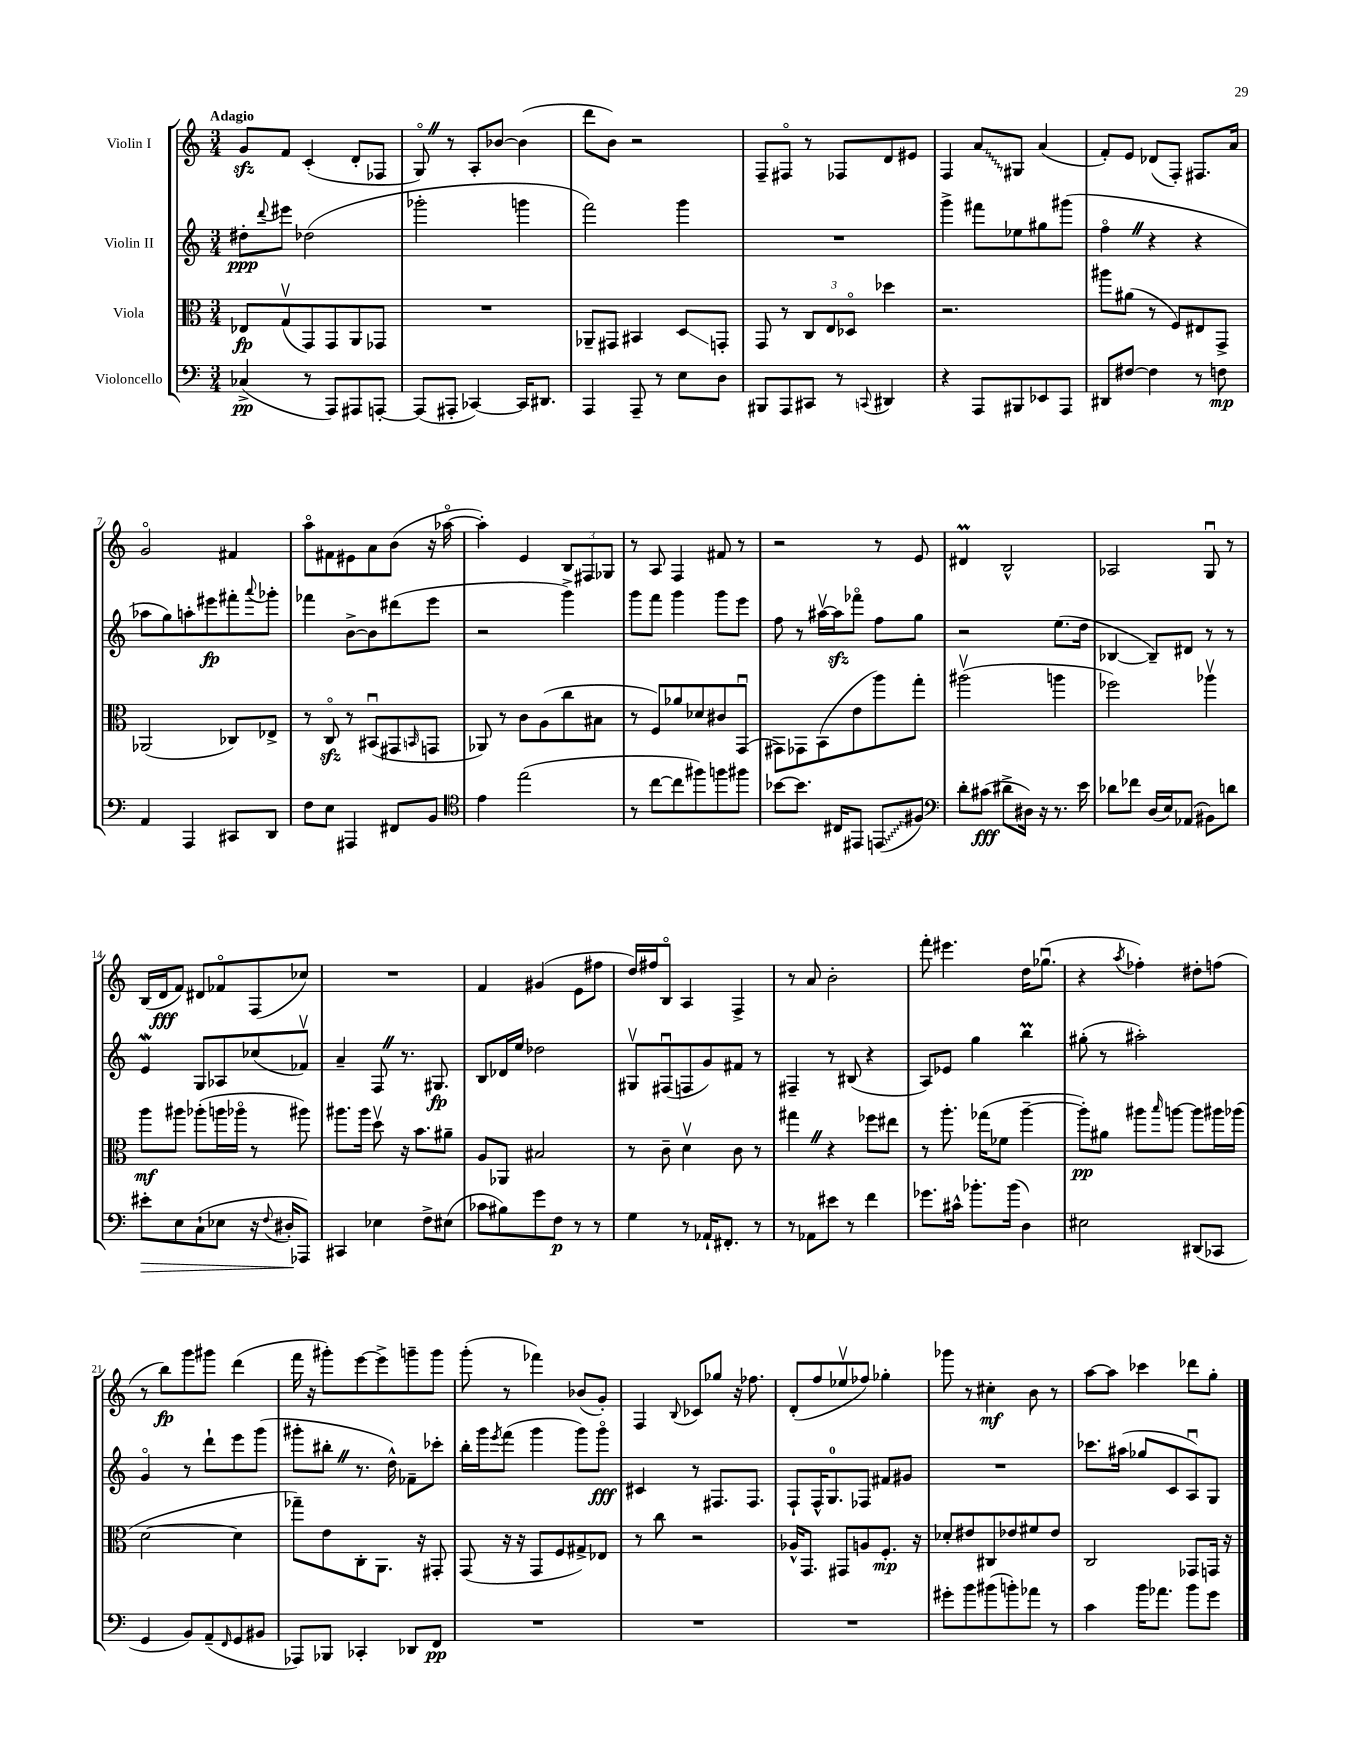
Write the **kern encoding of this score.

**kern	**kern	**kern	**kern
*staff4	*staff3	*staff2	*staff1
*clefF4	*clefC3	*clefG2	*clefG2
*k[]	*k[]	*k[]	*k[]
*M3/4	*M3/4	*M3/4	*M3/4
(4C-^/	8E-/L	8dd#'\L	8g/L
.	.	8qqddd/	.
.	(8Gv/	8eee#\J	8f/J
8r	8GG/)	(2dd-\	(4c'/
8AAA/L)	8GG/	.	.
8AAA#/	8AA/	.	8d'/L
[8AAA'/J	8GG-/J	.	8F-/J
=	=	=	=
(8AAA/]L	2.r	2ggg-'\	8Go/)
8AAA#'/J	.	.	8r
[4CC-/)	.	.	8A'/L
.	.	.	[8b-/J
16CC-/]LK	.	4ggg\	(4b-\]
8.DD#/J	.	.	.
=	=	=	=
4AAA/	8AA-~/L	2fff\)	8ddd\L
.	8GG#/J	.	8b\J)
8AAA~/	4BB#/	.	2r
8r	.	.	.
8E\L	8D/L	4ggg\	.
8D\J	8GG'/J	.	.
=	=	=	=
8BBB#/L	8GG/	2.r	8F~/L
8AAA/	8r	.	8F#o/J
8CC#/J	12C/L	.	8r
.	12E/	.	.
8r	.	.	8F-/L
.	12D-o/J	.	.
8qqCC/	.	.	.
4DD#/	4dd-\	.	8d/
.	.	.	8e#/J
=	=	=	=
4r	2.r	4ggg^\	4F/
8AAA/L	.	8fff#\L	8a/L
8BBB#/	.	8ee-\	8G#/J
8EE-/	.	8gg#\	(4a/
8AAA/J	.	(8ggg#\J	.
=	=	=	=
8DD#/L	8aa#\L	4ffo\	8f'/L)
[8F#/J	(8a#\J	.	8e/J
4F#\]	8r	4r	(8d-/L
.	8F/L)	.	8F'/J)
8r	8E#/	4r	8.F#/L
8F\	8GG^/J	.	.
.	.	.	16a/Jk
=	=	=	=
4AA/	(2AA-/	8aa-\L	2go/
.	.	8gg\)	.
4AAA/	.	8aa'\	.
.	.	8eee#\	.
8CC#/L	8C-/L)	8fff#'\	4f#/
.	.	8qqaaa/	.
8DD/J	8E-^/J	8ggg-'\J	.
=	=	=	=
8F\L	8r	4fff-\	8aao\L
8E\J	8Co/	.	8f#\
4AAA#/	8r	[8b^\L	8e#\
.	(8BB#u/L	8b\]	8a\
8FF#/L	8GG#/	(8ddd#\	(8b\J
.	16qqBB/	.	.
8BB/J	8GG/J	8eee\J	16r
.	.	.	[16aa-o\
=	=	=	=
*clefC4	*	*	*
4e\	8AA-/)	2r	4aa-'\])
.	8r	.	.
(2ee\	8c\L	.	4e/
.	(8A\	.	.
.	8cc\	4ggg^\)	12B/L
.	.	.	12F#/
.	8B#\J	.	.
.	.	.	12G-/J
=	=	=	=
8r	8r	8ggg\L	8r
[8cc\L	8F/L)	8fff\J	8A/
8cc\]	8a-/	4ggg\	4F/
8ff#\)	8d-/	.	.
8ff\	8c#/	8ggg\L	8f#/
8ff#\J	(8GGu/J	8eee\J	8r
=	=	=	=
[8b-\L	8GG#\L)	8ff\	2r
8.b-\]J	8GG-\	8r	.
.	(8BB\	[16aa#v\LL	.
16C#/LK	.	16aa#\]J	.
8EE#/J	8e\	8fff-o\J	.
(8EE/L	8aa\)	8ff\L	8r
8F#/J)	8gg'\J	8gg\J	8e/
=	=	=	=
*clefF4	*	*	*
8d'\L	(2aa#v\	2r	4d#/
(8c#\J	.	.	.
8d#^\L	.	.	2B^^/
16D#\Jk)	.	.	.
16r	.	.	.
8.r	4aa\	(8.ee\L	.
16e\	.	16dd\Jk	.
=	=	=	=
8d-\L	2ff-\)	[4B-/	2A-/
8f-\J	.	.	.
(16D/LL	.	8B-~/]L)	.
16E/J)	.	.	.
(8AA-/J	.	8d#/J	.
8BB#\L)	4aa-v\	8r	8Gu/
8d\J	.	8r	8r
=	=	=	=
8e#'\L	8aa\L	4e/	(16B/LL
.	.	.	16d/J
8E\	8aa#\J	.	8f/J)
(8C`\	(8aa-'\L	8G/L	8d#/L
8E-\J	16aa\L	8A-/	8f-o/
.	16aa-o\JJ	.	.
16r	8r	(8cc-/	(8F/
8qqF/	.	.	.
16D#'/LK	.	.	.
8AAA-/J)	8aa#\)	8f-v/J)	8cc-/J)
=	=	=	=
4CC#/	8.aa#\L	4a~/	2.r
.	16aa#\Jk	.	.
4E-\	8ddv\	8F/	.
.	16r	8.r	.
.	8.b\L	.	.
8F^\L	.	.	.
.	.	8.G#/	.
(8E#\J	8a#~\J	.	.
=	=	=	=
8c-\L	8A/L	8B/L	4f/
8B#\)	8AA-/J	16d-/L	.
.	.	16ee/JJ	.
8g\	2B#/	2dd-\	(4g#/
8F\J	.	.	.
8r	.	.	8e\L
8r	.	.	8ff#\J
=	=	=	=
4G\	8r	8G#v/L	16dd/LL)
.	.	.	16ff#/J
.	8c~\	(8F#u/	8Bo/J
8r	4dv\	8F/	4A/
16AA-`/LK	.	8g/)	.
8.FF#'/J	.	.	.
.	8c\	8f#/J	4F^/
8r	8r	8r	.
=	=	=	=
8r	4gg#\	4F#~/	8r
8AA-\L	.	.	8a/
8e#\J	4r	8r	2b'\
8r	.	(8B#/	.
4f\	8ff-\L	4r	.
.	8ee#\J	.	.
=	=	=	=
8.g-\L	8r	8A/L)	8fff'\
.	8.aa'\	8e-/J	4.eee#\
16c#^^\Jk	.	.	.
8.b-'\L	.	4gg\	.
.	(16gg-\LK	.	.
.	8f-\J	.	.
(16b-\Jk	.	.	.
4D\)	[4aa~\	4bb\	16dd\LK
.	.	.	(8.gg-u\J
=	=	=	=
2E#\	8aa'\]L)	(8gg#'\	4r
.	8a#\J	8r	.
.	.	.	8qaa/
.	8aa#\L	2aa#'\)	4ff-'\)
.	16qqbb/	.	.
.	[8aa\J	.	.
(8DD#/L	8aa\]L	.	8dd#'\L
8CC-/J	16aa#\L	.	(8ff\J
.	(16aa-\JJ	.	.
=	=	=	=
4GG/	[2d\	4go/	8r
.	.	.	8bb\L)
8BB/L)	.	8r	8ggg\
(8AA~/	.	8ddd`\L	8ggg#\J
16qqFF/	.	.	.
8GG/	4d\]	8eee\	(4ddd\
8BB#/J	.	(8ggg\J	.
=	=	=	=
8AAA-/L)	8gg-~\L)	8ggg#'\L	16fff\
.	.	.	16r
8BBB-/J	8e\	8bb#'\J	8ggg#'\L)
4CC-'/	8C'\	8.r	[8eee\
.	8.AA\J	.	8eee^\]
.	.	16dd^^\)	.
8DD-/L	.	8f-~\L	8ggg~\
.	16r	.	.
8FF/J	8GG#'/	8ccc-'\J	8ggg\J
=	=	=	=
2.r	(8GG/	16bb'\LL	(8ggg'\
.	.	16ggg\J	.
.	.	8qeee/	.
.	16r	(8fff\J	8r
.	16r	.	.
.	8GG/L	4ggg\	4fff-\)
.	8F/	.	.
.	8G#^/)	8ggg\L)	(8b-/L
.	8E-/J	8gggo\J	8g'/J)
=	=	=	=
2.r	8r	4c#/	4F/
.	8cc\	.	.
.	.	.	8qqB/
.	2r	8r	8c-/L
.	.	8.F#/L	8gg-/J
.	.	.	16r
.	.	8.F#/J	8.ff-\
=	=	=	=
2.r	16A-^^/LK	8F`/L	(8d'/L
.	8.GG/J	.	.
.	.	16F^^/K	8ff/
.	.	8.G/	.
.	8GG#/L	.	8ee-v/
.	8A/	8F-/J	8ff-/J)
.	8.F'/J	8f#/L	4gg-'\
.	.	8g#/J	.
.	16r	.	.
=	=	=	=
8g#'\L	8d-'/L	2.r	8ggg-\
8b\	8e#/	.	8r
(8b#\	8C#/	.	4cc#'\
8b'\)	8e-/	.	.
8a-\J	8f#/	.	8b\
8r	8e-/J	.	8r
=	=	=	=
4c\	2C/	8.ccc-\L	[8aa\L
.	.	.	8aa\]J
.	.	(16aa#\Jk	.
16b\LK	.	8gg-/L	4ccc-\
8.a-\J	.	.	.
.	.	8c/	.
8b\L	8GG-/L	8Au/)	8ddd-\L
8g\J	16GG/Jk	8G/J	8gg'\J
.	16r	.	.
==	==	==	==
*-	*-	*-	*-
